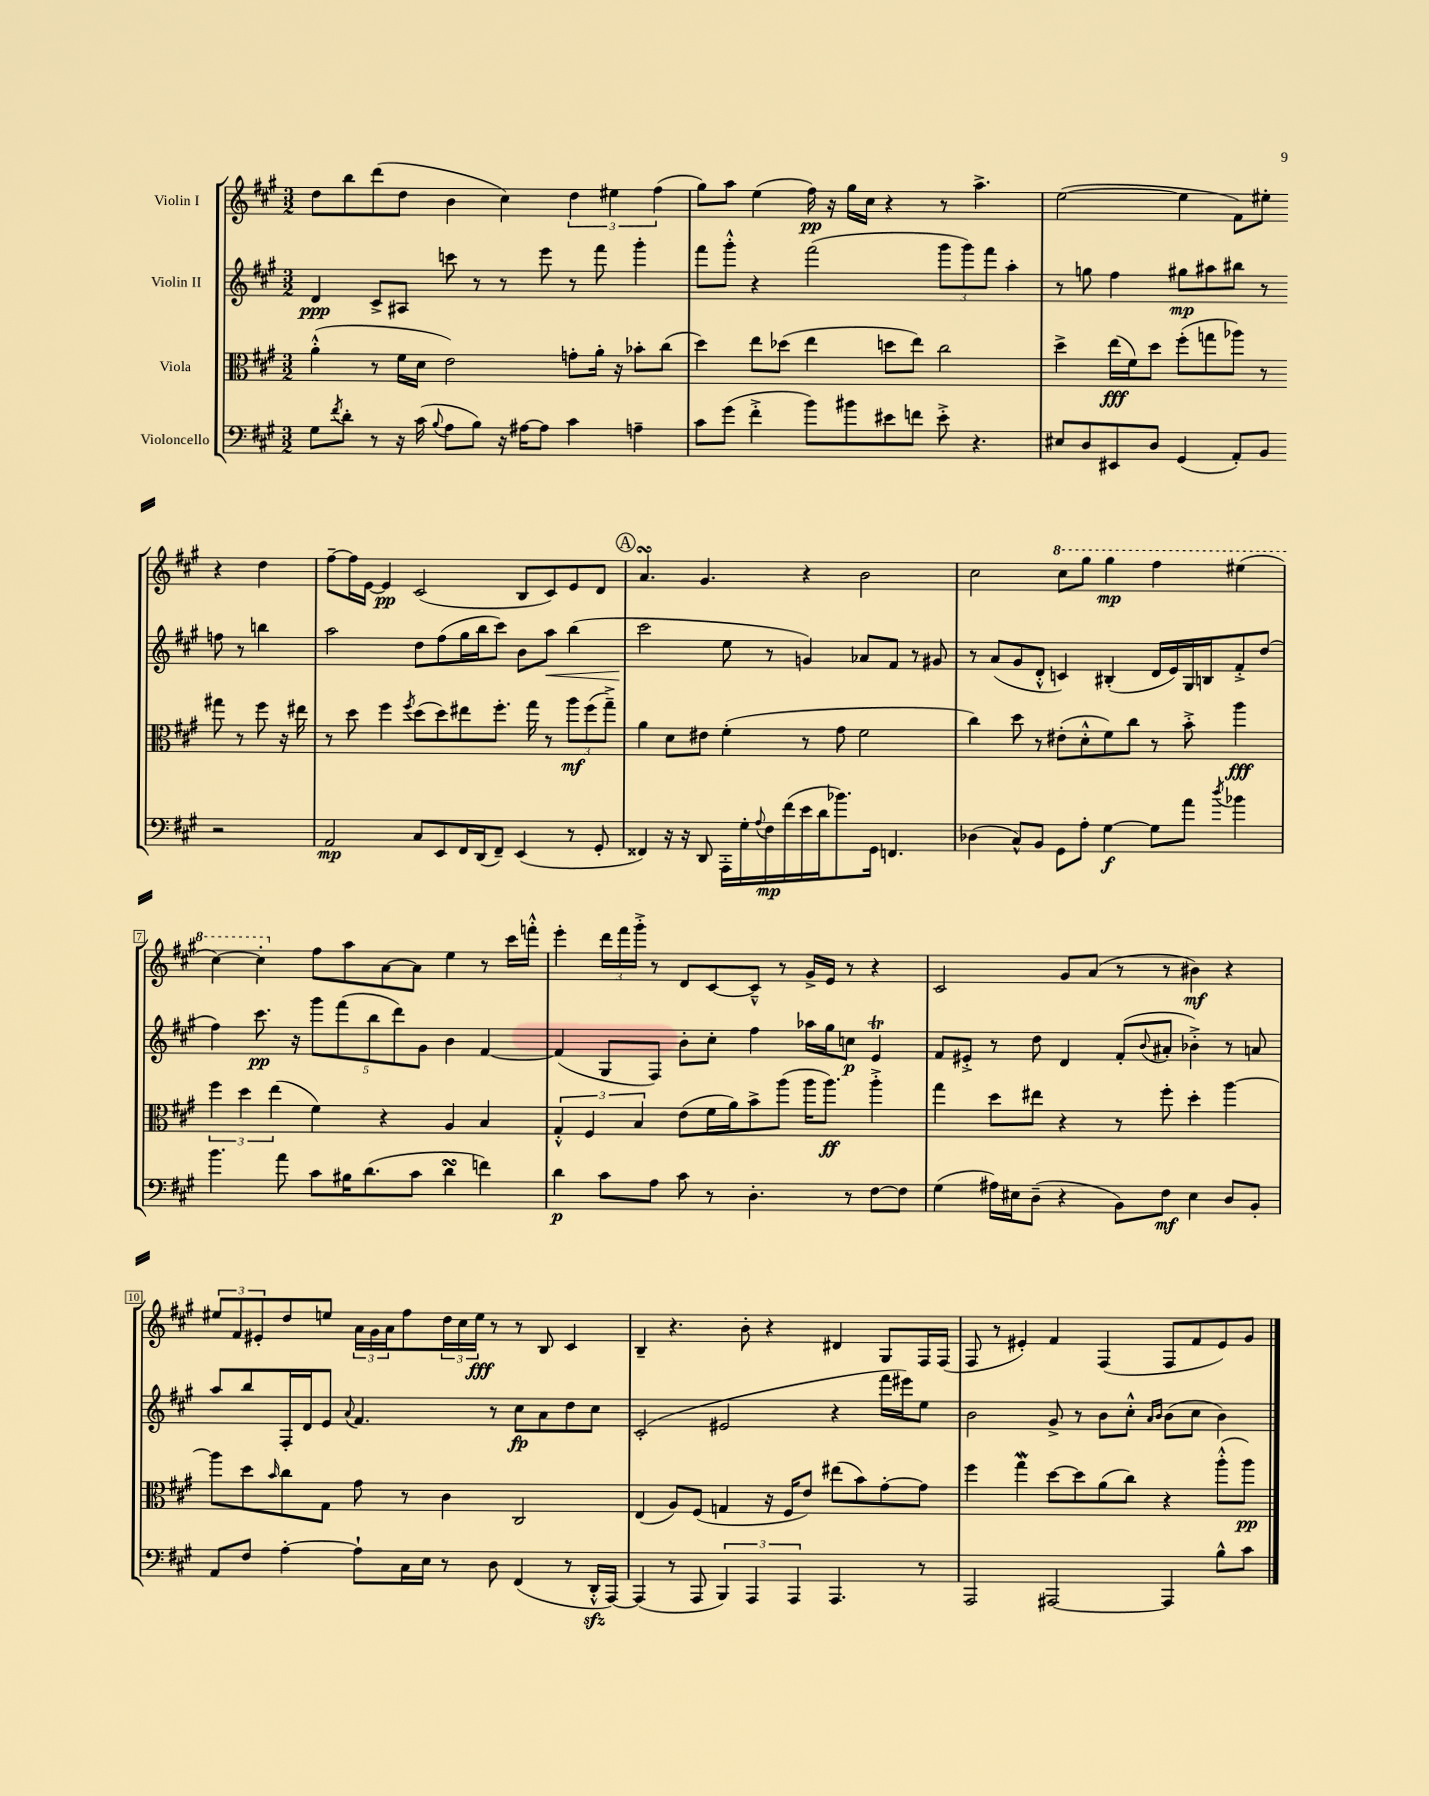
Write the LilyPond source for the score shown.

<<
\new StaffGroup <<
\new Staff = "s0" \with { instrumentName = "Violin I" } {
    \clef treble \key a \major \numericTimeSignature \time 3/2
    d''8 b''8 d'''8( d''8 b'4 cis''4) \tuplet 3/2 { d''4 eis''4 fis''4( } |
    gis''8) a''8 e''4( fis''16\pp) r16 gis''16 cis''16 r4 r8 a''4.-> |
    e''2~( e''4 fis'8) eis''8-. r4 d''4 |
    fis''8~-- fis''16 e'16~ e'4\pp cis'2( b8 cis'8) e'8 d'8 |
    \mark \markup { \circle "A" } a'4.\turn gis'4. r4 b'2 |
    cis''2 \ottava #1 cis'''8 gis'''8 gis'''4\mp fis'''4 eis'''4( |
    cis'''4~) cis'''4-. \ottava #0 fis''8 a''8 a'8~ a'8 e''4 r8 cis'''16 f'''16-.-^ |
    e'''4-. \tuplet 3/2 { d'''16 fis'''16 gis'''16-.-> } r8 d'8 cis'8~ cis'8---^ r8 gis'16-> e'16 r8 r4 |
    cis'2 gis'8 a'8( r8 r8 bis'4\mf) r4 |
    \tuplet 3/2 { eis''8 fis'8 eis'8-. } d''8 e''8 \tuplet 3/2 { a'16 gis'16 a'16 } fis''8 \tuplet 3/2 { d''16 cis''16 e''16\fff } r8 r8 b8 cis'4 |
    b4-- r4. b'8-. r4 dis'4 gis8 fis16 fis16( |
    fis8 r8 eis'4-.) fis'4 fis4( fis8 fis'8 eis'8) gis'8 \bar "|." |
}
\new Staff = "s1" \with { instrumentName = "Violin II" } {
    \clef treble \key a \major \numericTimeSignature \time 3/2
    d'4\ppp cis'8-> ais8 c'''8 r8 r8 e'''8 r8 fis'''8 gis'''4-. |
    fis'''8 gis'''8-.-^ r4 fis'''2( \tuplet 3/2 { gis'''8 gis'''8) fis'''8 } a''4-. |
    r8 g''8 fis''4 gis''8\mp ais''8 bis''8 r8 f''8 r8 b''4 |
    a''2 d''8 fis''8( gis''16 b''16 cis'''8) b'8 a''8\< b''4( |
    \mark \markup { \circle "A" } cis'''2\! e''8 r8 g'4) aes'8 fis'8 r8 gis'8 |
    r8 a'8( gis'8 d'8-.-^ c'4) bis4-.( d'16 e'16) gis16 b16 fis'8-.-> d''8( |
    fis''4) cis'''8.\pp r16 \tuplet 5/4 { gis'''8 fis'''8( b''8 d'''8) gis'8 } b'4 fis'4~ |
    fis'4( gis8 fis8) b'8-. cis''8-. fis''4 aes''16 gis''16 c''8\p e'4\trill |
    fis'8 eis'8-.-> r8 d''8 d'4 fis'8-.( \appoggiatura { b'8 } ais'8-. bes'4-.->) r8 a'8 |
    a''8 b''8 fis16-. d'16 e'8 \appoggiatura { a'8 } fis'4. r8 cis''8\fp a'8 d''8 cis''8 |
    cis'2-.( eis'2 r4 fis'''16 eis'''16) e''8 |
    b'2 gis'8-> r8 b'8 cis''8-.-^ \grace { a'16 b'16 } b'8( cis''8 b'4) \bar "|." |
}
\new Staff = "s2" \with { instrumentName = "Viola" } {
    \clef alto \key a \major \numericTimeSignature \time 3/2
    a'4-.-^( r8 fis'16 d'16 e'2) g'8-. a'16-. r16 bes'8-. cis''8( |
    d''4) e''8 des''8( e''4 d''8 e''8) cis''2 |
    d''4-> e''16\fff( fis'16) d''8 fis''8-.( g''8 aes''8) r8 gis''8 r8 fis''8 r16 eis''16 |
    r8 d''8 fis''4 \acciaccatura { fis''8 } d''8( d''8) eis''8 fis''8.-. gis''16 r8 \tuplet 3/2 { a''8\mf fis''8( gis''8--->) } |
    \mark \markup { \circle "A" } a'4 d'8 eis'8 fis'4-.( r8 gis'8 fis'2 |
    cis''4) d''8 r8 eis'8-.( d'8-.-^ fis'8) cis''8 r8 b'8-.-> a''4\fff |
    \tuplet 3/2 { fis''4 d''4 e''4( } fis'4) r4 a4 b4 |
    \tuplet 3/2 { gis4-.-^ fis4 b4 } e'8( fis'16 a'16) b'8-> a''8( a''16 a''8.\ff) a''4-.-> |
    gis''4 d''8 eis''8 r4 r8 fis''8-. d''4-. a''4~ |
    a''8 d''8 \grace { b'16 } cis''8 gis8 gis'8 r8 cis'4 cis2 |
    e4( a8) fis8( g4 r16 fis16 e'8) eis''8( b'8) gis'8~-. gis'8 |
    fis''4 gis''4\mordent d''8~ d''8 a'8( cis''8) r4 a''8-.-^( a''8\pp) \bar "|." |
}
\new Staff = "s3" \with { instrumentName = "Violoncello" } {
    \clef bass \key a \major \numericTimeSignature \time 3/2
    gis8 \acciaccatura { fis'8 } d'8-. r8 r16 cis'16( \appoggiatura { b8 } a8 b8) r16 ais16~ ais8 cis'4 a4-- |
    cis'8 gis'8( fis'4-.-> b'8) bis'8 eis'8 f'8 eis'8-.-> r4. |
    eis8 d8 eis,8 d8 gis,4( a,8-.) b,8 r2 |
    a,2\mp cis8 e,8 fis,16 d,16( fis,8--) e,4( r8 gis,8-. |
    \mark \markup { \circle "A" } fisis,4) r16 r16 d,8 a,,16-. gis16-. \appoggiatura { a8 } fis16\mp fis'16( e'16 d'16 bes'8.) gis,16 f,4. |
    des4( cis8-^) b,8 gis,8 a8-. gis4~\f gis8 a'8 \acciaccatura { d''8 } bes'4 |
    b'4. a'8 cis'8 bis16 d'8.( cis'8 d'4\turn f'4) |
    d'4\p cis'8 a8 cis'8 r8 d4.-. r8 fis8~ fis8 |
    gis4( ais16) eis16 d8--( r4 b,8) fis8\mf eis4 d8 b,8-. |
    a,8 fis8 a4~-. a8-! cis16 e16 r8 d8 fis,4( r8 d,16-.-^\sfz a,,16~) |
    a,,4( r8 a,,8 \tuplet 3/2 { b,,4) a,,4 a,,4 } a,,4. r8 |
    a,,2 ais,,2~ ais,,4 b8-^ cis'8 \bar "|." |
}
>>
>>
\layout { \context { \Score \override BarNumber.stencil = #(make-stencil-boxer 0.1 0.3 ly:text-interface::print) } }
